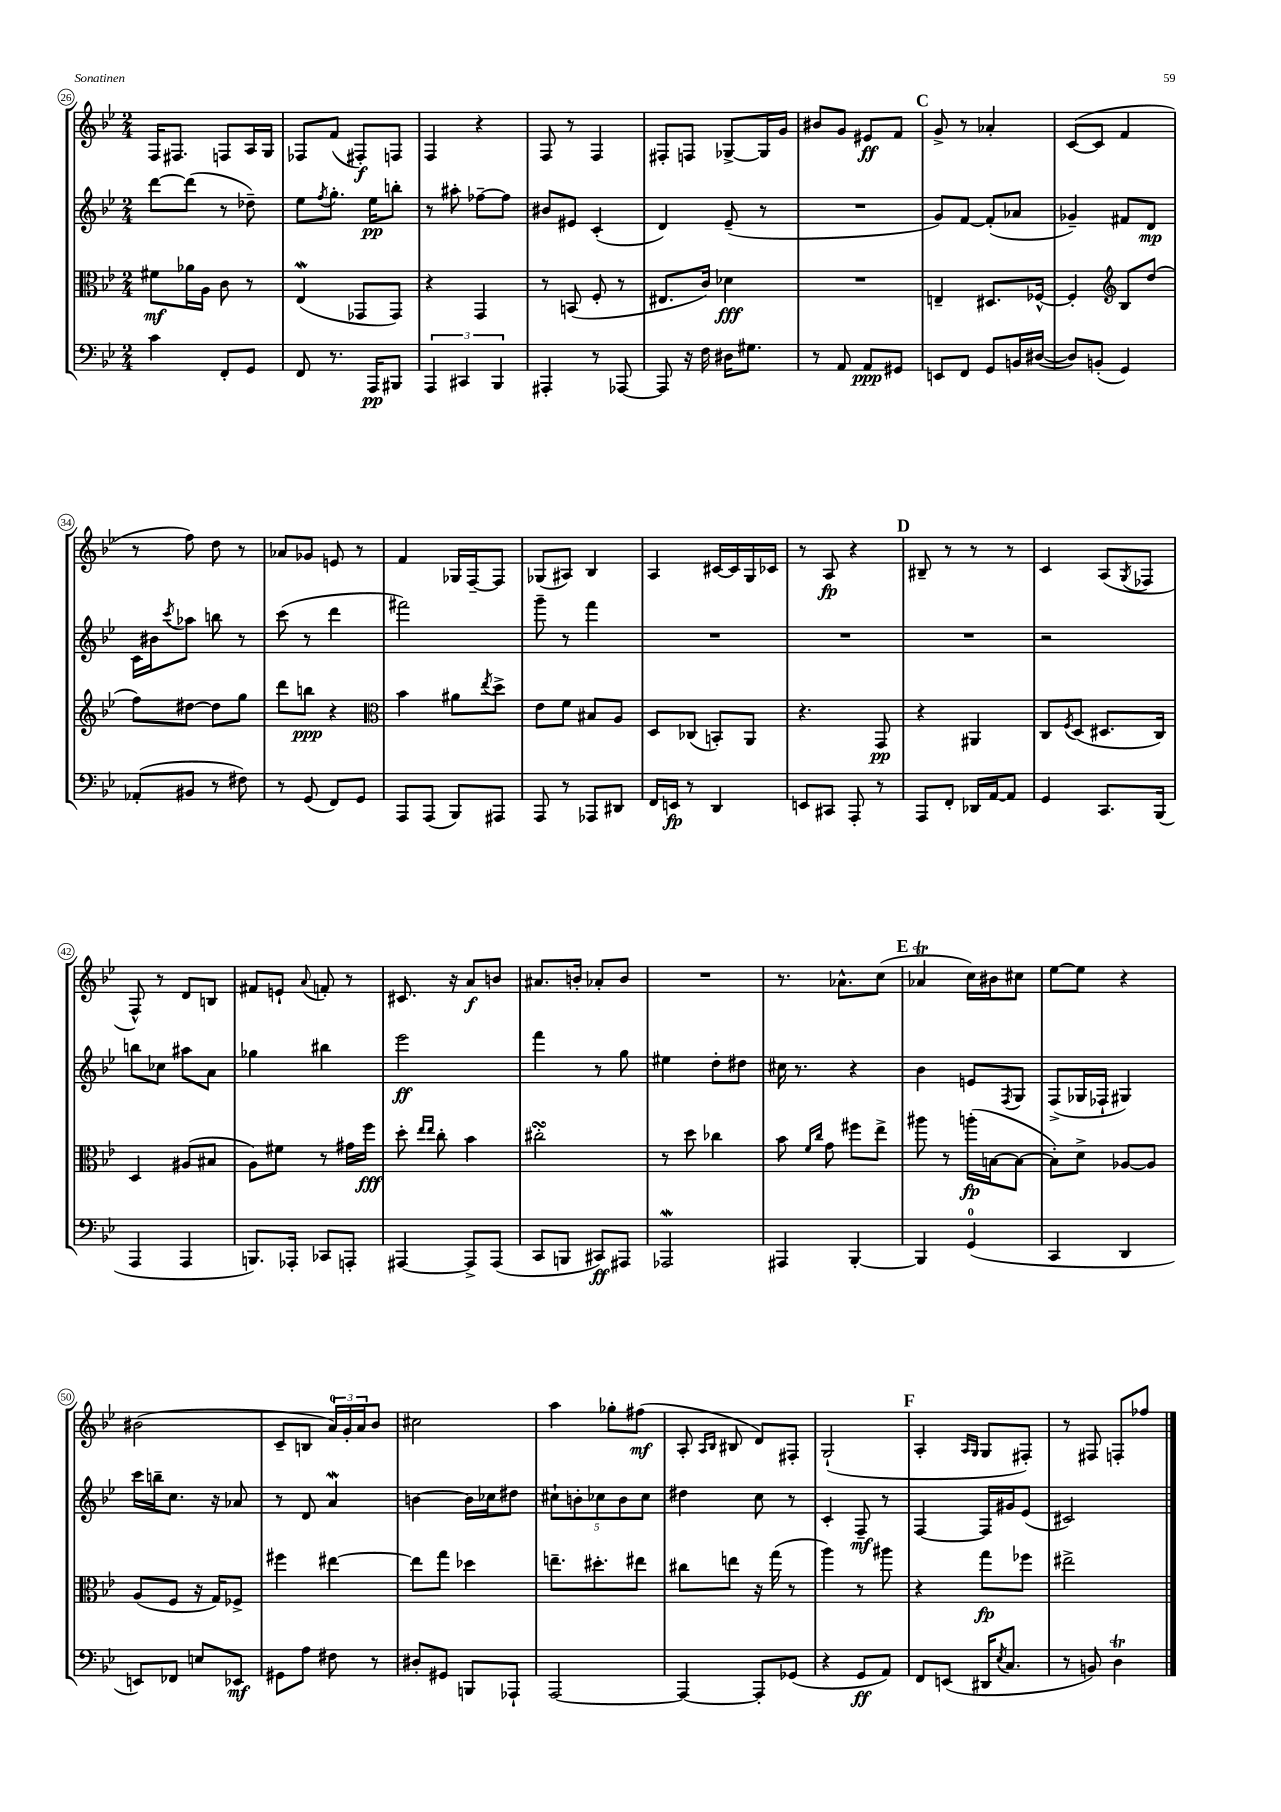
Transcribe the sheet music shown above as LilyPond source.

<<
\new StaffGroup <<
\new Staff = "s0" {
    \clef treble \key bes \major \numericTimeSignature \time 2/4
    f16 fis8. f8 a16 g16 |
    fes8 f'8( fis8-.\f) f8 |
    f4 r4 |
    f8 r8 f4 |
    fis8-. f8 ges8~-> ges16 g'16 |
    bis'8 g'8 eis'8\ff f'8 |
    \mark \markup { \bold "C" } g'8-> r8 aes'4-. |
    c'8~( c'8 f'4 |
    r8 f''8) d''8 r8 |
    aes'8 ges'8 e'8 r8 |
    f'4 ges16 f16~-- f8 |
    ges8( ais8) bes4 |
    a4 cis'16~ cis'16 g16 ces'16 |
    r8 a8\fp r4 |
    \mark \markup { \bold "D" } bis8-- r8 r8 r8 |
    c'4 a8( \acciaccatura { g8 } fes8 |
    f8-^) r8 d'8 b8 |
    fis'8 e'8-! \appoggiatura { a'8 } f'8-. r8 |
    cis'8. r16 a'8\f b'8 |
    ais'8. b'16-. aes'8-. b'8 |
    R2 |
    r8. aes'8.-^ c''8( |
    \mark \markup { \bold "E" } aes'4\trill c''16) bis'16 cis''8 |
    ees''8~ ees''8 r4 |
    bis'2( |
    c'8-- b8 \tuplet 3/2 { a'16-0) g'16-. a'16 } bes'8 |
    cis''2 |
    a''4 ges''8-. fis''8\mf( |
    a8-. \grace { a16 bes16 } bis8 d'8) fis8-. |
    g2-!( |
    \mark \markup { \bold "F" } a4-. \grace { a16 g16 } g8 fis8-.) |
    r8 fis8 f8-. fes''8 \bar "|." |
}
\new Staff = "s1" {
    \clef treble \key bes \major \numericTimeSignature \time 2/4
    d'''8~ d'''8( r8 des''8--) |
    ees''8 \acciaccatura { f''8 } g''8.-. ees''16\pp b''8-. |
    r8 ais''8-. fes''8~-- fes''8 |
    bis'8 eis'8 c'4-.( |
    d'4) ees'8--( r8 |
    R2 |
    \mark \markup { \bold "C" } g'8) f'8~ f'8-.( aes'8 |
    ges'4--) fis'8 d'8\mp |
    c'16 bis'16 \acciaccatura { c'''8 } aes''8 b''8 r8 |
    c'''8( r8 d'''4 |
    fis'''2) |
    g'''8-- r8 f'''4 |
    R2 |
    R2 |
    \mark \markup { \bold "D" } R2 |
    r2 |
    b''8 ces''8 ais''8 a'8 |
    ges''4 bis''4 |
    ees'''2\ff |
    f'''4 r8 g''8 |
    eis''4 d''8-. dis''8 |
    cis''16 r8. r4 |
    \mark \markup { \bold "E" } bes'4 e'8 \acciaccatura { f8 } g8 |
    f8->( ges16 fes16-! gis4) |
    c'''16 b''16-- c''8. r16 aes'8 |
    r8 d'8 a'4\mordent |
    b'4~ b'16 ces''16 dis''8 |
    \tuplet 5/4 { cis''8-! b'8-. ces''8 b'8 ces''8 } |
    dis''4 c''8 r8 |
    c'4-. f8--\mf r8 |
    \mark \markup { \bold "F" } f4~ f16 gis'16 ees'8( |
    cis'2) \bar "|." |
}
\new Staff = "s2" {
    \clef alto \key bes \major \numericTimeSignature \time 2/4
    fis'8\mf aes'16 a16 c'8 r8 |
    ees4\mordent( ges,8 ges,8) |
    r4 g,4 |
    r8 b,8( f8-. r8 |
    eis8. c'16) des'4\fff |
    R2 |
    \mark \markup { \bold "C" } e4-- dis8. fes16~-^ |
    fes4-. \clef treble bes8 d''8( |
    f''8) dis''8~ dis''8 g''8 |
    d'''8 b''8\ppp r4 |
    \clef alto bes'4 ais'8 \acciaccatura { ees''8 } d''8-> |
    ees'8 f'8 bis8 a8 |
    d8 ces8( b,8-.) a,8 |
    r4. g,8\pp |
    \mark \markup { \bold "D" } r4 ais,4 |
    c8 \acciaccatura { f8 } d8( dis8. c16) |
    d4 ais8( bis8 |
    a8) fis'8 r8 gis'16 f''16\fff |
    d''8-. \grace { ees''16 ees''16 } c''8-. bes'4 |
    cis''2-.\turn |
    r8 d''8 ces''4 |
    bes'8 \grace { f'16 c''16 } g'8 fis''8 ees''8-> |
    \mark \markup { \bold "E" } ais''8 r8 a''16-.\fp( b16~ b8~ |
    b8-.) d'8-> aes8~ aes8 |
    a8( f8 r16 g16) fes8-> |
    fis''4 eis''4~ |
    eis''8 g''8 des''4 |
    e''8.-- dis''8.-. eis''8 |
    cis''8 e''8 r16 g''16( r8 |
    a''4) r8 ais''8 |
    \mark \markup { \bold "F" } r4 g''8\fp fes''8 |
    eis''2-> \bar "|." |
}
\new Staff = "s3" {
    \clef bass \key bes \major \numericTimeSignature \time 2/4
    c'4 f,8-. g,8 |
    f,8 r8. a,,16\pp bis,,8 |
    \tuplet 3/2 { a,,4 cis,4 bes,,4 } |
    ais,,4-. r8 aes,,8~ |
    aes,,8 r16 f16 dis16 gis8. |
    r8 a,8 a,8\ppp gis,8 |
    \mark \markup { \bold "C" } e,8 f,8 g,8 b,16 dis16~( |
    dis8) b,8-.( g,4) |
    aes,8-.( bis,8 r8 fis8) |
    r8 g,8( f,8) g,8 |
    a,,8 a,,8( bes,,8) ais,,8 |
    a,,8 r8 aes,,8 dis,8 |
    f,16 e,16\fp r8 d,4 |
    e,8 cis,8 a,,8-. r8 |
    \mark \markup { \bold "D" } a,,8 f,8-. des,16 a,16~ a,8 |
    g,4 c,8. bes,,16( |
    a,,4 a,,4 |
    b,,8.) aes,,16-. ces,8 a,,8-. |
    ais,,4~ ais,,8-> ais,,8( |
    c,8 b,,8 cis,8\ff) ais,,8 |
    aes,,2\mordent |
    ais,,4 bes,,4~-. |
    \mark \markup { \bold "E" } bes,,4 g,4-0( |
    c,4 d,4 |
    e,8) fes,8 e8 ees,8\mf |
    gis,8 a8 fis8 r8 |
    dis8-. gis,8 b,,8 aes,,8-! |
    a,,2~ |
    a,,4~ a,,8-. ges,8( |
    r4 g,8\ff a,8) |
    \mark \markup { \bold "F" } f,8 e,8( dis,16 \acciaccatura { ees8 } c8. |
    r8 b,8) d4\trill \bar "|." |
}
>>
>>
\layout { \context { \Score currentBarNumber = #26 \override BarNumber.stencil = #(make-stencil-circler 0.1 0.3 ly:text-interface::print) } }
